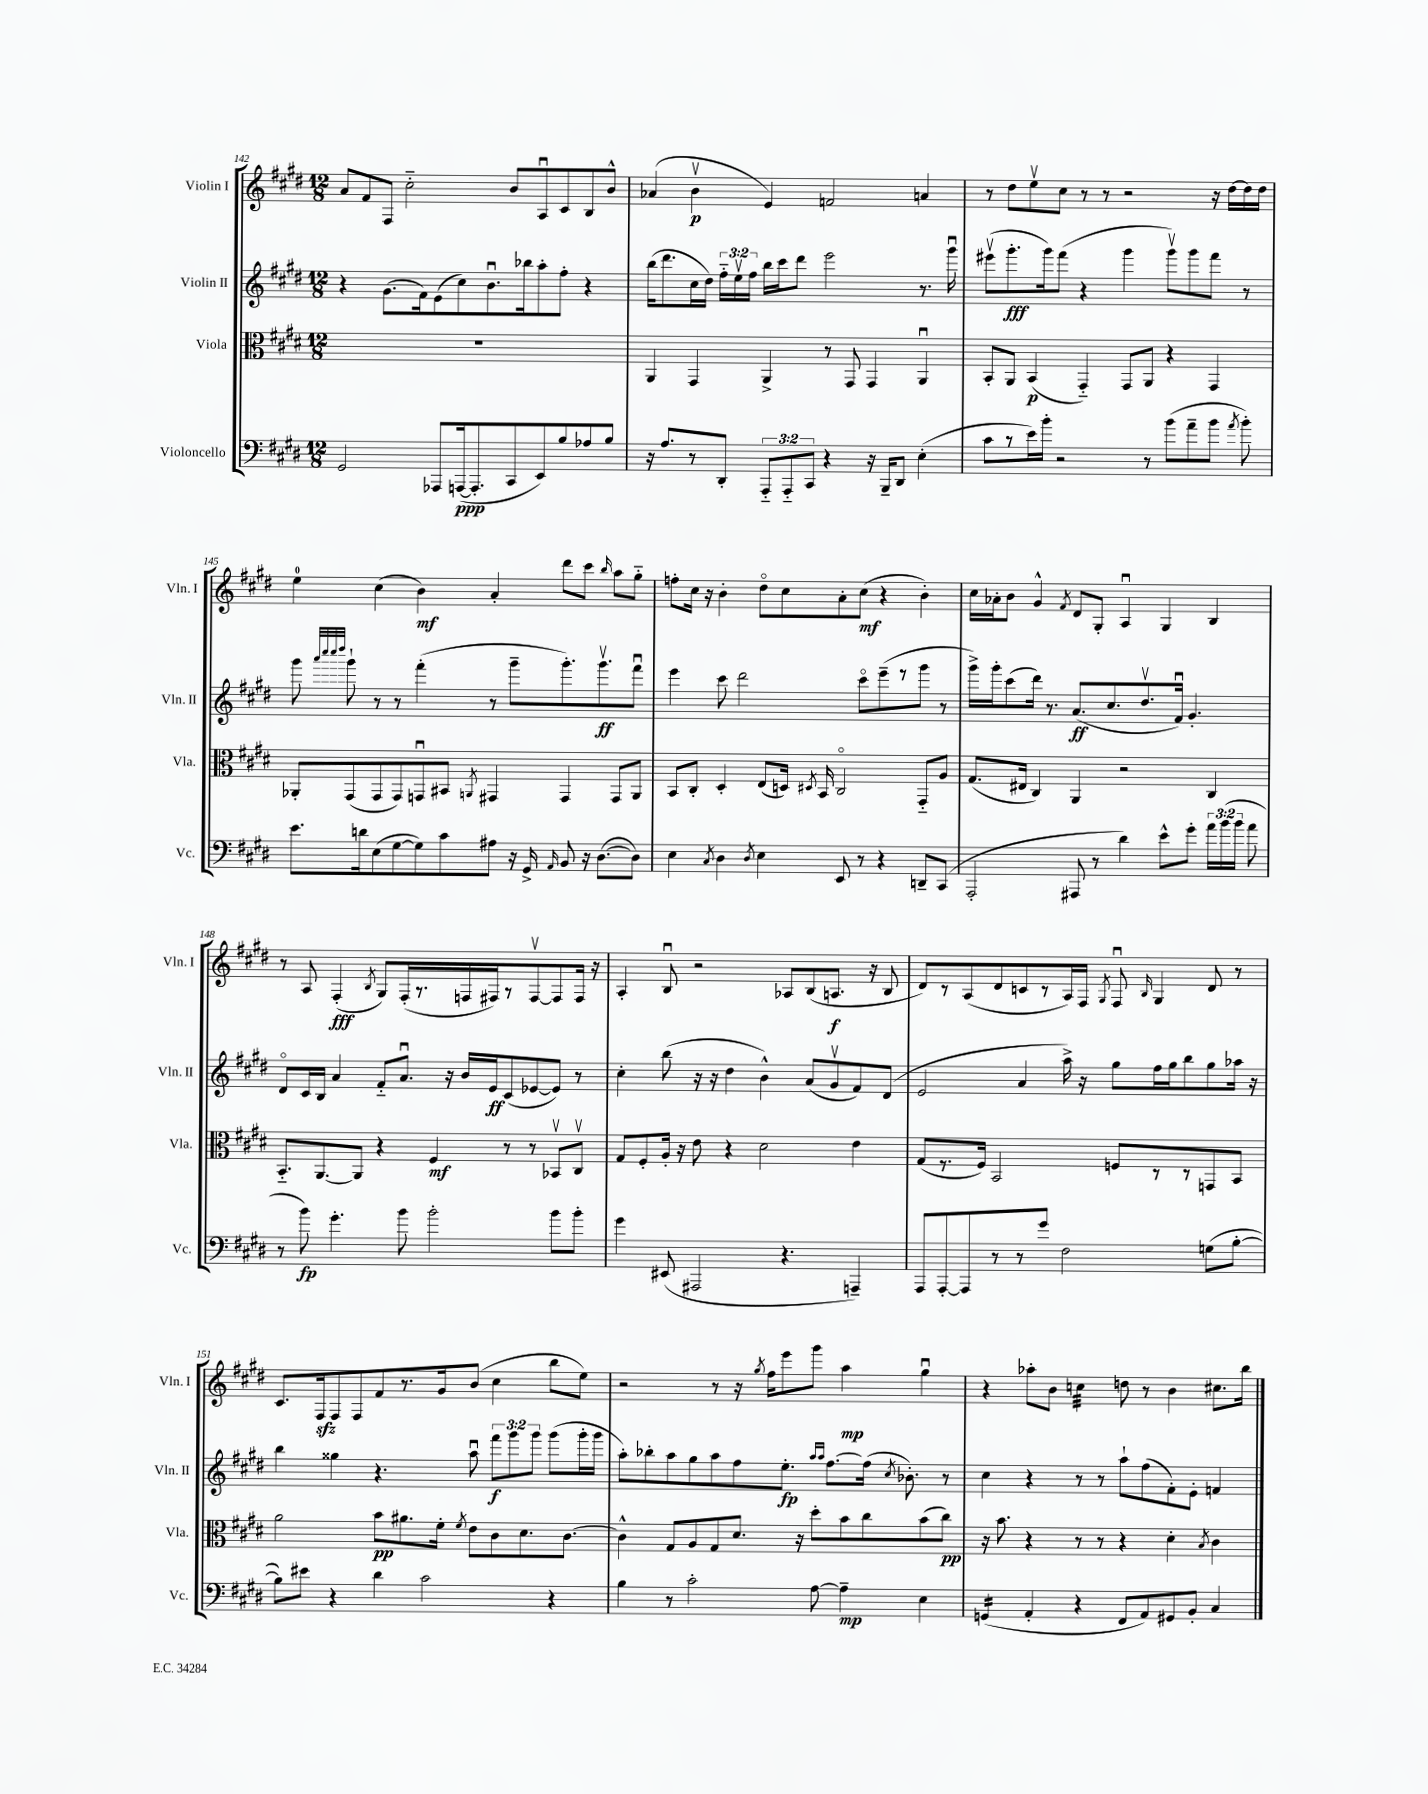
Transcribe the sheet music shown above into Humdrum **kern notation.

**kern	**kern	**kern	**kern
*staff4	*staff3	*staff2	*staff1
*clefF4	*clefC3	*clefG2	*clefG2
*k[f#c#g#d#]	*k[f#c#g#d#]	*k[f#c#g#d#]	*k[f#c#g#d#]
*M12/8	*M12/8	*M12/8	*M12/8
2GG#	1.r	4r	8a
.	.	.	8f#
.	.	(8.g#	8F#
.	.	.	2cc#'~
.	.	16f#)	.
8AAA-	.	(8e	.
([16AAA	.	8cc#)	.
8.AAA']	.	.	.
.	.	8.bu	.
8CC#	.	.	8b
.	.	16bb-	.
8EE)	.	8aa'	8Au
8B	.	8ff#'	8c#
8A-	.	4r	8B
8B	.	.	8b^^
=	=	=	=
16r	4AA	(16bb	(4a-
8.A	.	8.ddd#	.
8r	4GG#	16cc#	4bv
.	.	16dd#)	.
8DD#'	.	24ff#'~	.
.	.	24eev	.
.	.	24ff#	.
12AAA'~	4AA^	16bb	4e)
.	.	16ccc#	.
12AAA'~	.	.	.
.	.	8ddd#	.
12CC#	.	.	.
4r	8r	2eee	2f
.	8GG#	.	.
16r	4GG#	.	.
16BBB~	.	.	.
8DD#	.	.	.
(4E'	4AAu	8.r	4a
.	.	16ggg#u	.
=	=	=	=
8c#	8BB'	(8eee#v	8r
8r	8AA	8.ggg#'	8dd#
16e)	(4BB	.	8eev
16b'	.	16ggg#)	.
2r	.	(8fff#	8cc#
.	4GG#'~)	4r	8r
.	.	.	8r
.	8GG#	4ggg#	2r
8r	8AA	.	.
(8b	4r	8ggg#v)	.
8a~	.	8ggg#	.
8b	4GG#	8fff#	16r
.	.	.	[16dd#
8qa	.	.	.
8b')	.	8r	16dd#]
.	.	.	16dd#
=	=	=	=
8.e	8AA-'	8ggg#	4ee
.	.	32qqaaa	.
.	.	32qqcccc#	.
.	.	32qqcccc#	.
.	.	32qqdddd#	.
.	(8GG#	8ggg#`	.
16d	.	.	.
(8E	8GG#	8r	(4cc#
[8G#	8GG#)	8r	.
8G#])	8GGu	(4fff#'	4b)
8c#	8BB#	.	.
.	8qAA	.	.
8A#	4GG#	8r	4a'
16r	.	8ggg#~	.
16GG#^	.	.	.
16qqAA	.	.	.
8BB	4GG#	8.ggg#')	8ddd#
16r	.	.	8ccc#
([8.D#	.	8.ggg#v	.
.	.	.	16qqbb
.	8GG#	.	8aa
8D#])	8AA	8fff#u	8gg#'~
=	=	=	=
4E	8BB	4eee	8ff'
.	8C#'	.	16cc#
.	.	.	16r
8qC#	.	.	.
4D#	4D#'	8ccc#	4b'
.	.	2ddd#	.
8qD#	.	.	.
4E	(8E	.	8dd#o
.	16D)	.	8cc#
.	8qD#	.	.
.	16BB	.	.
8EE	2C#o	.	8a'
8r	.	8ccc#o	(8cc#
4r	.	(8eee~	4r
.	.	8r	.
8DD~	8GG#'~	8ggg#	4b')
(8CC#	8A	8r	.
=	=	=	=
2AAA'	(8.G#	16ggg#^)	16cc#
.	.	16ggg#'	16a-'
.	.	(8ccc#	8b
.	16E#	.	.
.	4C#)	16ddd#)	4g#^^
.	.	8.r	.
.	.	.	8qf#
8AAA#	4AA	(8.a	8d#
8r	.	.	8G#'
.	.	8.cc#	.
4d#)	2r	.	4Au
.	.	8.dd#v	.
8e^^	.	.	4G#
.	.	16f#u)	.
8g#'	.	4.g#'	.
24a	4C#	.	4B
(24b	.	.	.
24b	.	.	.
8a	.	.	.
=	=	=	=
8r	8.BB'~	8d#o	8r
8b)	.	16c#	8A
.	[8.AA	16B	.
4.g#'	.	4a	(4F#'
.	8AA]	.	.
.	.	.	8qB
.	4r	8f#'~	8G#)
8b	.	8.au	(16F#'
.	.	.	8.r
2b'	4F#	.	.
.	.	16r	.
.	.	16b	16F
.	.	16e	16F#)
.	8r	(8c#	8r
.	8r	[8e-	[8F#v
8b	8BB-v	8e-])	8F#]
8b'	8C#v	8r	16F#
.	.	.	16r
=	=	=	=
4g#	8G#	4cc#'	4A'
.	8F#'	.	.
(8EE#	16A'	(8bb	8Bu
.	16r	.	.
2AAA#	8e	16r	2r
.	.	16r	.
.	4r	4dd#	.
.	2d#	4b^^)	.
4.r	.	.	8A-
.	.	(8a	(8B
.	.	8g#v	8.A
4AAA~)	4e	8f#)	.
.	.	.	16r
.	.	(8d#	8B
=	=	=	=
8AAA	(8G#	2e	8d#)
[8AAA'	8.r	.	8r
8AAA]	.	.	(8A
.	16F#)	.	.
8r	2BB	.	8d#
8r	.	4a	8c
8g#	.	.	8r
2F#	.	16aa^)	16A)
.	.	16r	16F#
.	.	.	8qG#
.	8F	8gg#	8F#u
.	.	.	16qqB
.	8r	16ff#	4G#
.	.	16gg#	.
.	8r	8bb	.
(8G	8GG	8gg#	8d#
[8B'	8BB	16aa-	8r
.	.	16r	.
=	=	=	=
8B])	2a	4bb	8.c#
8e#	.	.	.
.	.	.	16F#
4r	.	4gg##	8F#
.	.	.	8F#
4d#	8b	4.r	8f#
.	8.a#	.	8.r
2c#	.	.	.
.	16f#'	.	16g#
.	8qf#	.	.
.	8e	8aau	(8b
.	8c#	12fff#	4cc#
.	.	12ggg#	.
.	8.d#	.	.
.	.	12ggg#	.
4r	.	(8ggg#	8bb
.	[8.c#	.	.
.	.	16ggg#'	8ee)
.	.	16ggg#	.
=	=	=	=
4B	4c#^^]	8aa')	2r
.	.	8bb-'	.
8r	8G#	8aa	.
2c#'	8A	8gg#	.
.	8G#	8aa	8r
.	8.d#	8ff#	16r
.	.	.	8qgg#
.	.	.	16ff#
.	.	8.ee'	8eee
.	16r	.	.
[8A	8dd#'	.	8ggg#
.	.	16qqaa	.
.	.	16qqaa	.
.	.	[8.ff#	.
4A~]	8b	.	4aa
.	8cc#	(16ff#]	.
.	.	8qcc#	.
.	.	8.b-')	.
4E	(8b	.	4gg#u
.	8cc#)	8r	.
=	=	=	=
(4GG	16r	4cc#	4r
.	8.b	.	.
4AA'	4r	4r	8aa-'
.	.	.	8b
4r	8r	8r	4cc
.	8r	8r	.
8FF#	4r	8aa`	8dd
8AA)	.	(8ff#	8r
8GG#	4d#'	8f#')	4b
8BB'	.	8e'	.
.	8qB	.	.
4C#	4c#	4f	8.cc#
.	.	.	16bb
==	==	==	==
*-	*-	*-	*-
